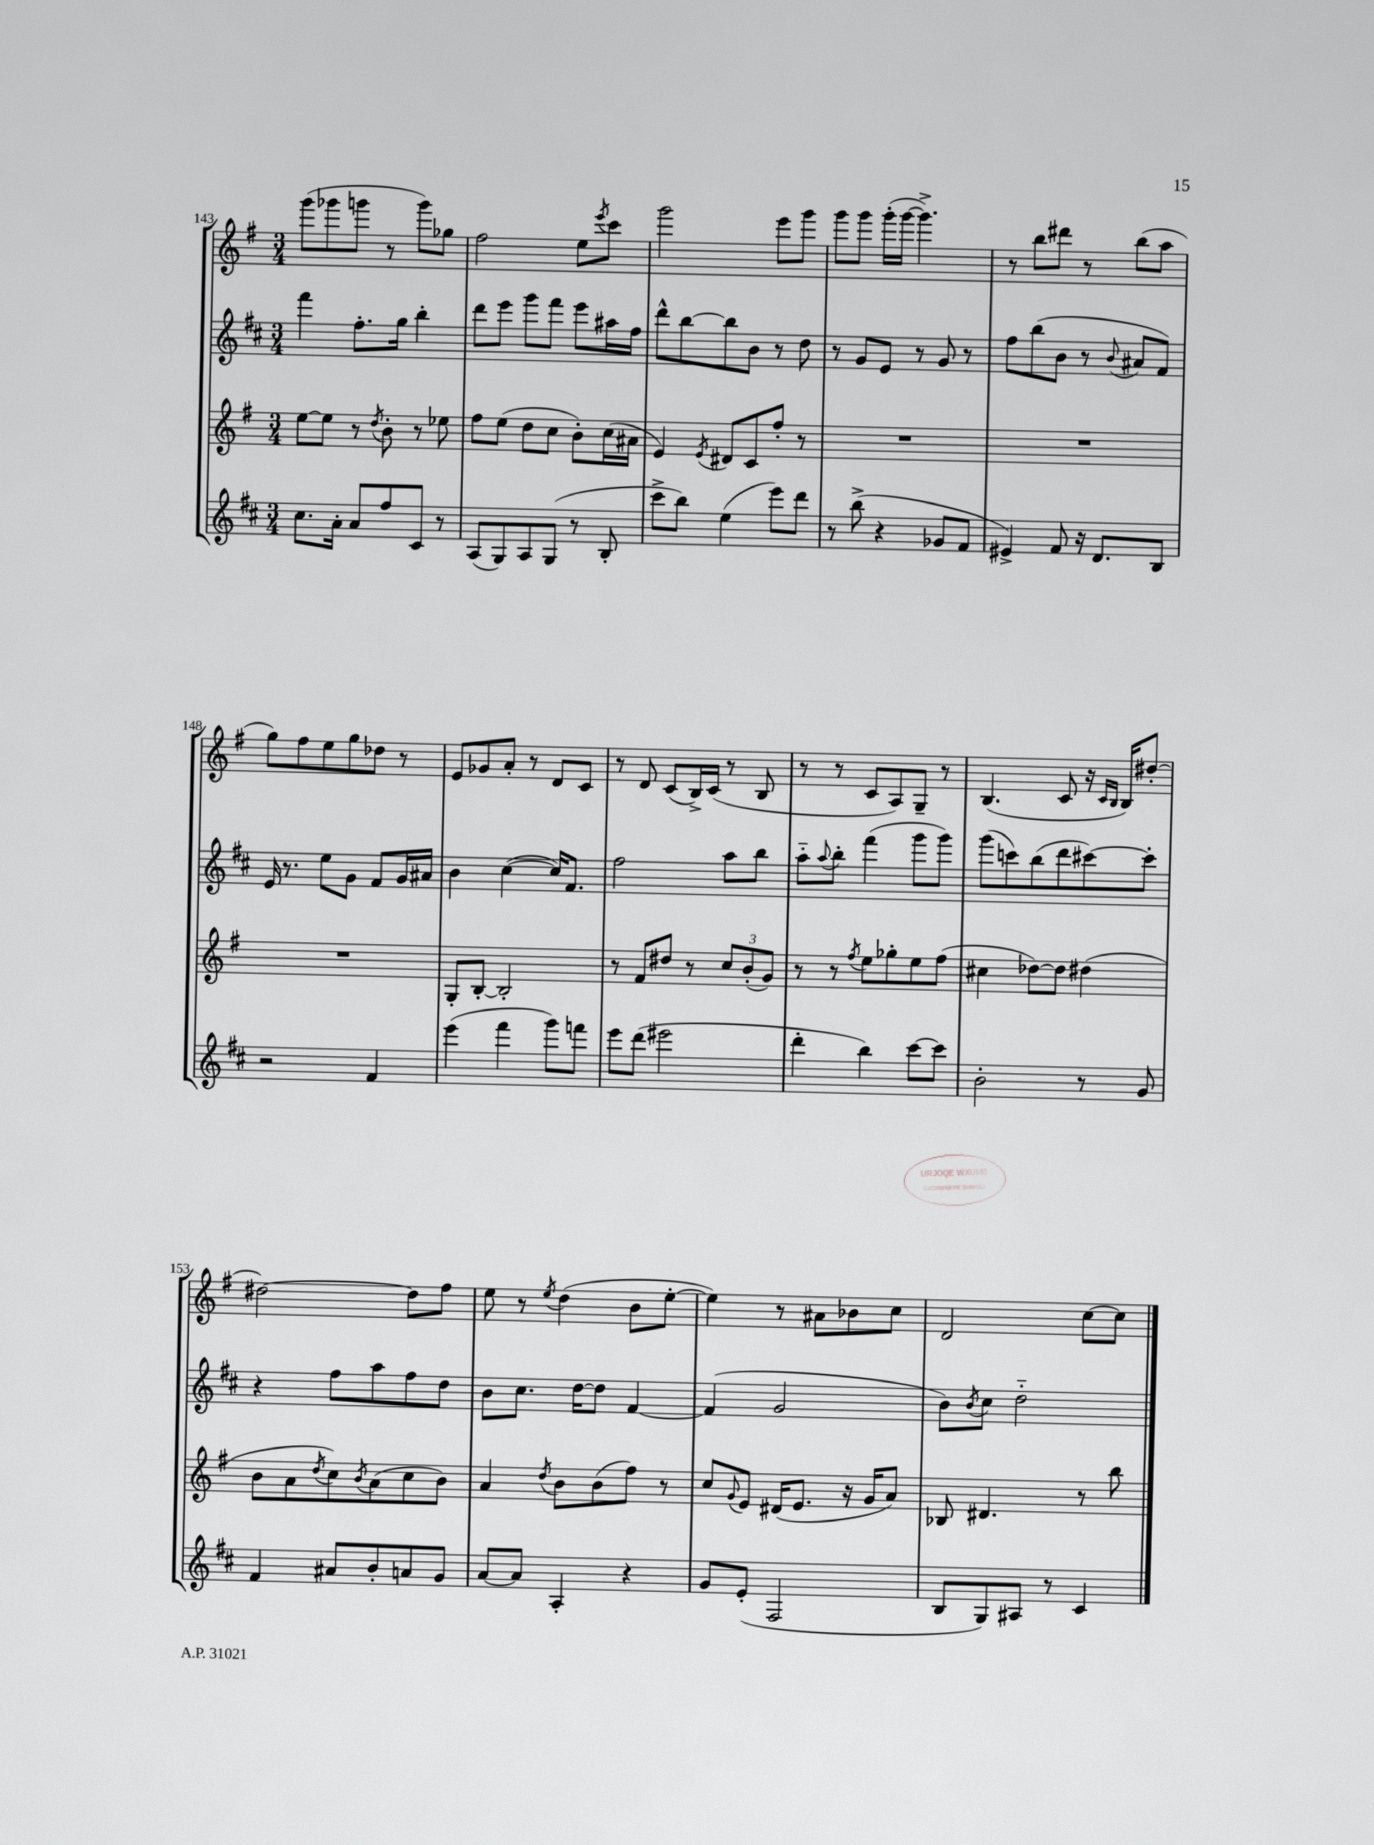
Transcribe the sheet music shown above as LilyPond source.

<<
\new StaffGroup <<
\new Staff = "s0" {
    \clef treble \key g \major \numericTimeSignature \time 3/4
    g'''8( ges'''8 g'''8 r8 g'''8) ges''8 |
    fis''2 e''8 \acciaccatura { e'''8 } c'''8 |
    g'''2 e'''8 g'''8 |
    g'''8 g'''8 g'''16-.( g'''16~ g'''4.->) |
    r8 b''8 dis'''8 r8 b''8( a''8 |
    g''8) fis''8 e''8 g''8 des''8 r8 |
    e'8 ges'8 a'8-. r8 d'8 c'8 |
    r8 d'8 c'8( b16->) c'16( r8 b8 |
    r8 r8 c'8 a8) g8-- r8 |
    b4.( c'8 r16 \grace { c'16 b16 } b16) dis''8~-. |
    dis''2~ dis''8 fis''8 |
    e''8 r8 \acciaccatura { e''8 } d''4( b'8 e''8~-. |
    e''4) r8 ais'8 bes'8 c''8 |
    d'2 c''8~ c''8 \bar "|." |
}
\new Staff = "s1" {
    \clef treble \key d \major \numericTimeSignature \time 3/4
    fis'''4 fis''8.-. g''16 b''4-. |
    d'''8 e'''8 g'''8 fis'''8 e'''8 ais''16 fis''16 |
    d'''8-^ b''8~ b''8 b'8 r8 d''8 |
    r8 g'8 e'8 r8 g'8 r8 |
    fis''8 b''8( b'8 r8 \appoggiatura { b'8 } ais'8 fis'8) |
    e'16 r8. e''8 g'8 fis'8 g'16 ais'16 |
    b'4 cis''4~( cis''16) fis'8. |
    fis''2 a''8 b''8 |
    a''8-_ \appoggiatura { a''8 } b''8-. fis'''4( g'''8 g'''8) |
    g'''8( c'''8) b''8( d'''8 cis'''8~) cis'''8-. |
    r4 fis''8 a''8 fis''8 d''8 |
    b'8 cis''8. d''16~ d''8 fis'4~ |
    fis'4( g'2 |
    b'8) \acciaccatura { b'8 } cis''8 d''2-_ \bar "|." |
}
\new Staff = "s2" {
    \clef treble \key g \major \numericTimeSignature \time 3/4
    e''8~ e''8 r8 \acciaccatura { d''8 } b'8-. r8 ees''8 |
    fis''8 e''8( d''8 c''8 b'8-.) c''16( ais'16 |
    e'4) \acciaccatura { e'8 } dis'8 c'8 fis''8-. r8 |
    R2. |
    R2. |
    R2. |
    g8-. b8~-. b2-. |
    r8 fis'8 dis''8 r8 \tuplet 3/2 { c''8 b'8-.( g'8) } |
    r8 r8 \acciaccatura { fis''8 } e''8 ges''8-. e''8 fis''8( |
    cis''4 des''8~) des''8 dis''4( |
    b'8 a'8 \acciaccatura { d''8 } c''8) \acciaccatura { b'8 } a'8( c''8 b'8) |
    a'4 \acciaccatura { d''8 } b'8 b'8( fis''8) r8 |
    c''8 \appoggiatura { g'8 } e'8 dis'16( e'8. r16 g'16 a'8) |
    bes8 dis'4. r8 b''8 \bar "|." |
}
\new Staff = "s3" {
    \clef treble \key d \major \numericTimeSignature \time 3/4
    cis''8. a'16-. a'8 fis''8 cis'8 r8 |
    a8( g8) a8 g8( r8 b8-. |
    cis'''8-> b''8) e''4( e'''8) d'''8 |
    r8 b''8->( r4 ges'8 fis'8 |
    eis'4->) fis'8 r16 d'8. b8 |
    r2 fis'4 |
    e'''4( fis'''4 g'''8) f'''8 |
    e'''8 d'''8( eis'''2 |
    d'''4-. b''4) cis'''8~ cis'''8 |
    b'2-. r8 g'8 |
    fis'4 ais'8 b'8-. a'8 g'8 |
    a'8~ a'8 a4-. r4 |
    g'8 e'8-.( fis2 |
    b8 g8) ais8 r8 cis'4 \bar "|." |
}
>>
>>
\layout { \context { \Score currentBarNumber = #143 } }
